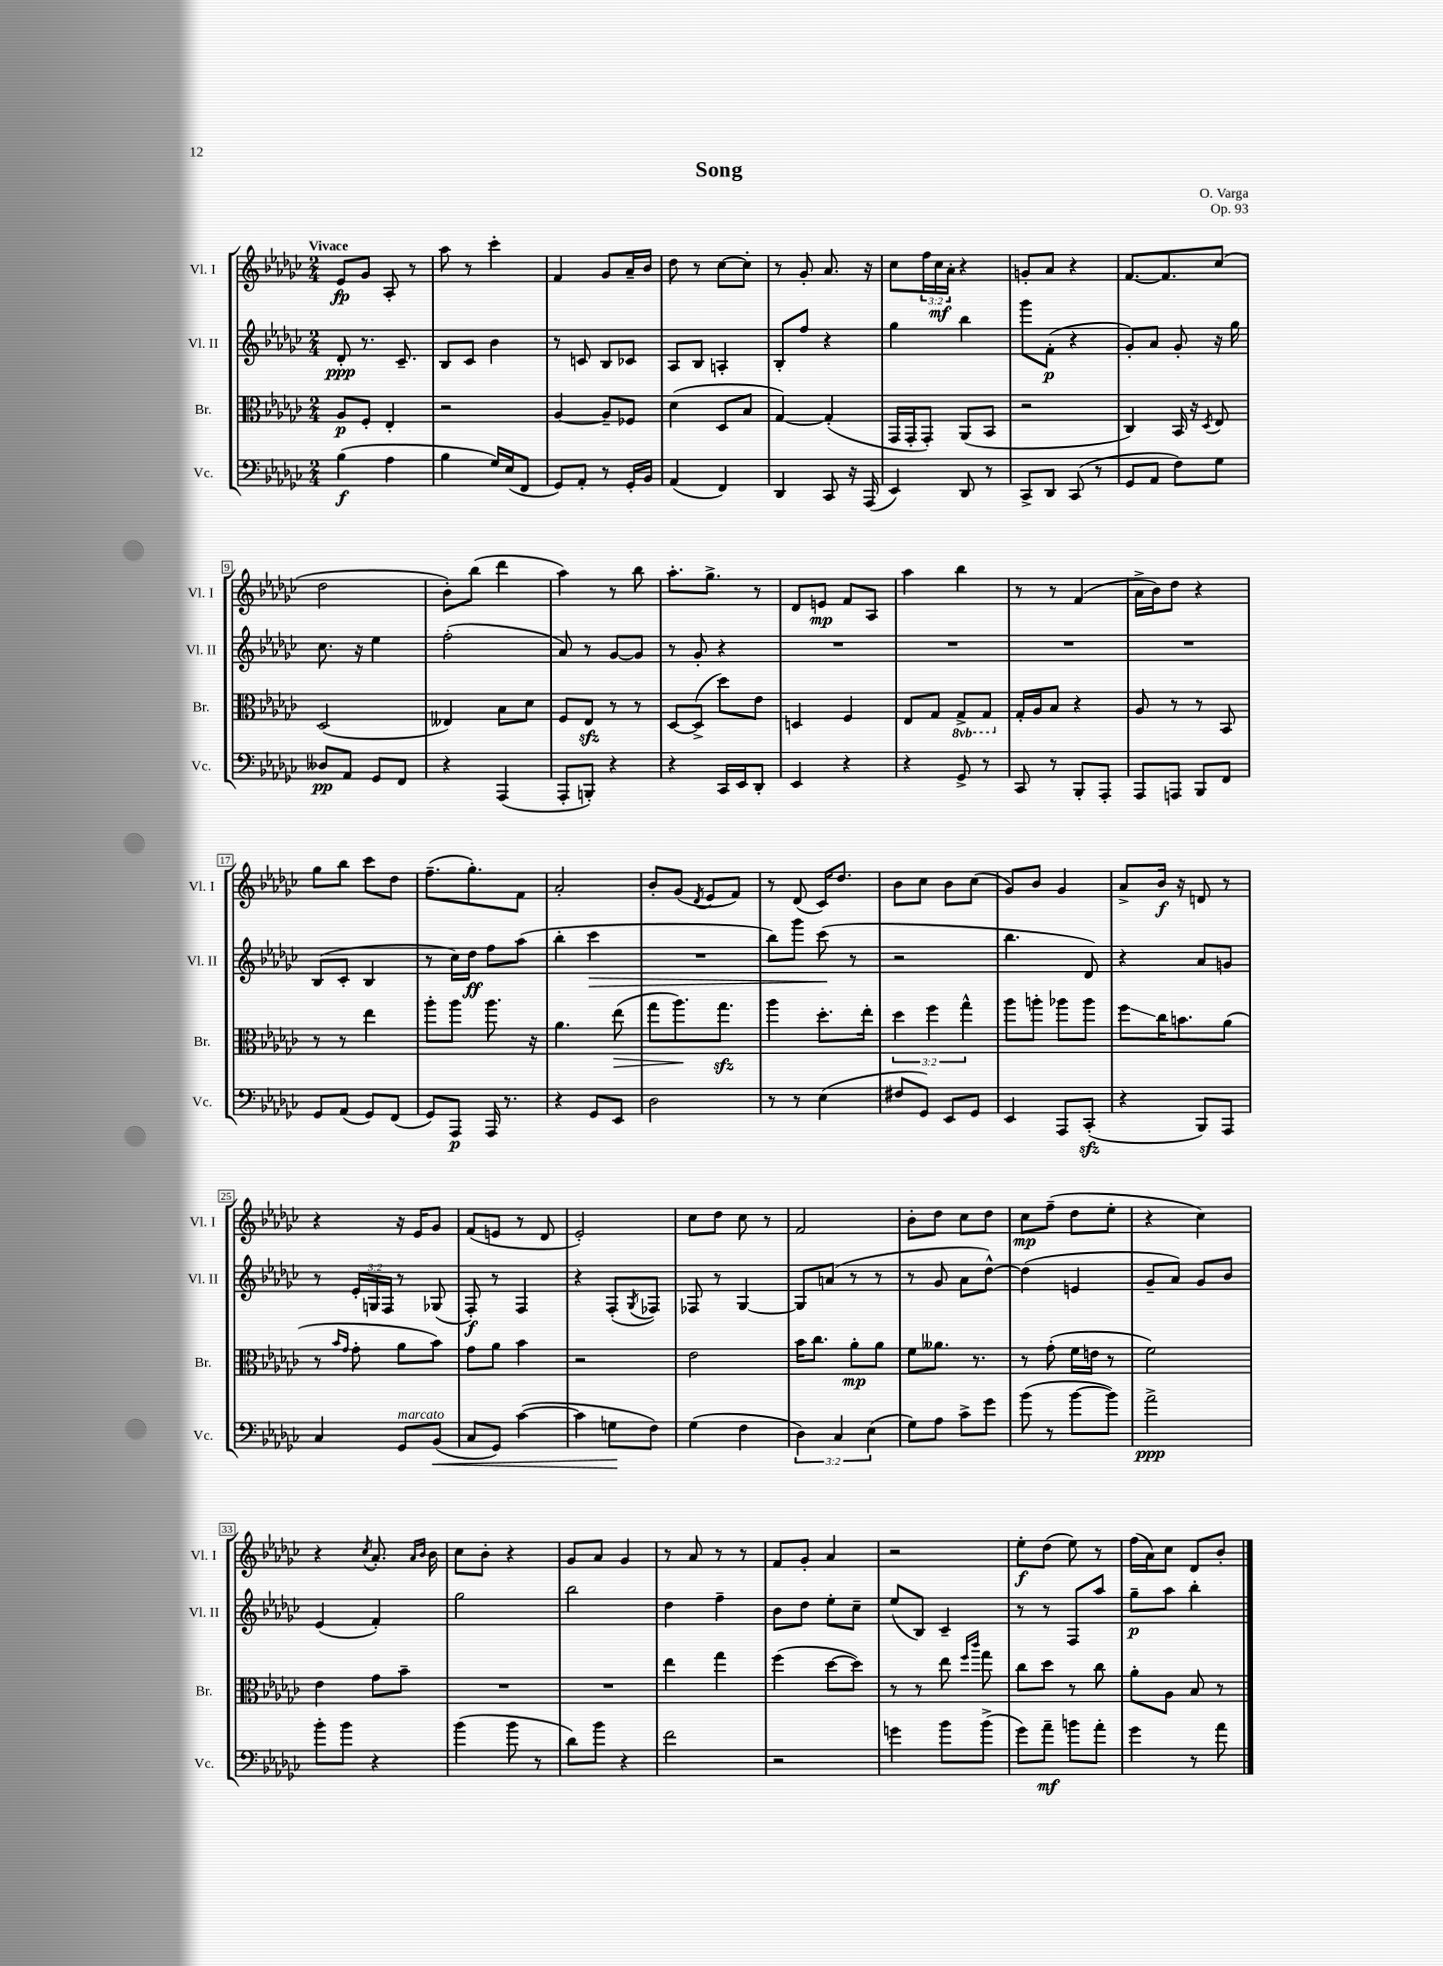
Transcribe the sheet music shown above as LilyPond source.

\header { title = "Song" composer = "O. Varga" opus = "Op. 93" }
<<
\new StaffGroup <<
\new Staff = "s0" \with { instrumentName = "Vl. I" shortInstrumentName = "Vl. I" } {
    \clef treble \key ges \major \numericTimeSignature \time 2/4 \override Staff.TupletNumber.text = #tuplet-number::calc-fraction-text \tempo "Vivace"
    ees'8\fp ges'8 aes8-. r8 |
    aes''8 r8 ces'''4-. |
    f'4 ges'8 aes'16-- bes'16 |
    des''8 r8 ces''8~ ces''8-. |
    r8 ges'8-. aes'8. r16 |
    ces''8 \tuplet 3/2 { f''16 ces''16\mf aes'16-. } r4 |
    g'8-. aes'8 r4 |
    f'8.~ f'8. ces''8( |
    des''2 |
    bes'8-.) bes''8( des'''4 |
    aes''4) r8 bes''8 |
    aes''8.-. ges''8.-> r8 |
    des'8 e'8\mp f'8 aes8 |
    aes''4 bes''4 |
    r8 r8 f'4( |
    aes'16-> bes'16) des''8 r4 |
    ges''8 bes''8 ces'''8 des''8 |
    f''8.--( ges''8.-.) f'8 |
    aes'2-. |
    bes'8-. ges'8( \acciaccatura { des'8 } ees'8 f'8) |
    r8 des'8( ces'16) des''8. |
    bes'8 ces''8 bes'8 ces''8( |
    ges'8) bes'8 ges'4 |
    aes'8-> bes'16\f r16 d'8 r8 |
    r4 r16 ees'16 ges'8 |
    f'8( e'8 r8 des'8 |
    ees'2-.) |
    ces''8 des''8 ces''8 r8 |
    f'2 |
    bes'8-. des''8 ces''8 des''8 |
    ces''8\mp f''8--( des''8 ees''8-. |
    r4 ces''4) |
    r4 \acciaccatura { ces''8 } aes'8.-. \grace { aes'16 bes'16 } bes'16 |
    ces''8 bes'8-. r4 |
    ges'8 aes'8 ges'4 |
    r8 aes'8 r8 r8 |
    f'8 ges'8-. aes'4 |
    r2 |
    ees''8-.\f des''8( ees''8) r8 |
    f''16( aes'16) ces''8 des'8 bes'8-. \bar "|." |
}
\new Staff = "s1" \with { instrumentName = "Vl. II" shortInstrumentName = "Vl. II" } {
    \clef treble \key ges \major \numericTimeSignature \time 2/4 \override Staff.TupletNumber.text = #tuplet-number::calc-fraction-text
    des'8-.\ppp r8. ces'8.-- |
    bes8 ces'8 bes'4 |
    r8 c'8 bes8 ces'8 |
    aes8 bes8 a4-. |
    bes8-. f''8 r4 |
    ges''4 bes''4 |
    ges'''8 f'8-.\p( r4 |
    ges'8-.) aes'8 ges'8-. r16 ges''16 |
    ces''8. r16 ees''4 |
    f''2-.( |
    aes'8) r8 ges'8~ ges'8 |
    r8 ges'8-. r4 |
    R2 |
    R2 |
    R2 |
    R2 |
    bes8( ces'8-. bes4 |
    r8 ces''16) des''16\ff f''8 aes''8( |
    bes''4-. ces'''4\> |
    R2 |
    bes''8) ges'''8 ces'''8\!( r8 |
    r2 |
    bes''4. des'8) |
    r4 aes'8 g'8 |
    r8 \tuplet 3/2 { ees'16-. g16 f16 } r8 ges8( |
    f8-.\f) r8 f4 |
    r4 f8-.( \acciaccatura { ges8 } fes8) |
    fes8 r8 ges4~ |
    ges8 a'8( r8 r8 |
    r8 ges'8 aes'8 des''8~-^) |
    des''4( e'4 |
    ges'8-- aes'8) ges'8 bes'8 |
    ees'4( f'4-.) |
    ges''2 |
    bes''2 |
    des''4 f''4-- |
    bes'8 des''8 ees''8-. ces''8-- |
    ees''8( bes8) ces'4-- |
    r8 r8 f8 aes''8 |
    ges''8--\p aes''8 bes''4-. \bar "|." |
}
\new Staff = "s2" \with { instrumentName = "Br." shortInstrumentName = "Br." } {
    \clef alto \key ges \major \numericTimeSignature \time 2/4 \override Staff.TupletNumber.text = #tuplet-number::calc-fraction-text \set Staff.ottavationMarkups = #ottavation-simple-ordinals
    aes8\p f8-. ees4-. |
    r2 |
    aes4~ aes8-- fes8 |
    des'4( des8 bes8 |
    ges4~) ges4-.( |
    ges,16 ges,16-. ges,8-.) aes,8( bes,8 |
    r2 |
    ces4) bes,16 r16 \acciaccatura { des8 } ees8 |
    des2( |
    eeses4) bes8 des'8 |
    f8 ees8\sfz r8 r8 |
    des8~ des8->( des''8) ees'8 |
    d4 f4 |
    ees8 ges8 \ottava #-1 ges,8-> ges,8 \ottava #0 |
    ges16-. aes16 bes8 r4 |
    aes8 r8 r8 bes,8 |
    r8 r8 ees''4 |
    aes''8-. aes''8 aes''8. r16 |
    aes'4. ees''8\>( |
    ges''8 aes''8.\!) ges''8.\sfz |
    aes''4 des''8.-. ees''16-. |
    \tuplet 3/2 { des''4 f''4 ges''4-^ } |
    aes''8 a''8-. aes''8 aes''8 |
    f''8\glissando ces''16 b'8. aes'8( |
    r8 \grace { bes'16 ges'16 } ges'8-. aes'8 bes'8) |
    ges'8 aes'8 bes'4 |
    r2 |
    ees'2 |
    bes'16 ces''8. aes'8-.\mp aes'8 |
    f'8 aeses'8. r8. |
    r8 ges'8-.( f'16 e'16 r8 |
    f'2) |
    ees'4 ges'8 bes'8-- |
    R2 |
    R2 |
    ees''4 ges''4 |
    f''4( des''8~ des''8) |
    r8 r8 ees''8 \grace { f''16 ces'''16 } ges''8 |
    ces''8 des''8 r8 ces''8 |
    aes'8-. aes8 bes8 r8 \bar "|." |
}
\new Staff = "s3" \with { instrumentName = "Vc." shortInstrumentName = "Vc." } {
    \clef bass \key ges \major \numericTimeSignature \time 2/4 \override Staff.TupletNumber.text = #tuplet-number::calc-fraction-text
    bes4\f( aes4 |
    bes4 ges16) ees16( f,8 |
    ges,8) aes,8-. r8 ges,16-. bes,16 |
    aes,4( f,4) |
    des,4 ces,8 r16 aes,,16( |
    ees,4) des,8 r8 |
    ces,8-> des,8 ces,8( r8 |
    ges,8 aes,8 f8) ges8 |
    deses8\pp aes,8 ges,8 f,8 |
    r4 aes,,4( |
    aes,,8-. b,,8-.) r4 |
    r4 ces,16 ees,16 des,8-. |
    ees,4 r4 |
    r4 ges,8-> r8 |
    ces,8 r8 bes,,8-. aes,,8-. |
    aes,,8 a,,8 bes,,8 f,8 |
    ges,8 aes,8( ges,8) f,8( |
    ges,8) aes,,8\p aes,,16 r8. |
    r4 ges,8 ees,8 |
    des2 |
    r8 r8 ees4( |
    fis8 ges,8) ees,8 ges,8 |
    ees,4 aes,,8 ces,8-.\sfz( |
    r4 bes,,8) aes,,8 |
    ces4 ges,8^\markup { \italic "marcato" } bes,8\<( |
    ces8 ges,8) ces'4~( |
    ces'4 g8\! f8) |
    ges4( f4 |
    \tuplet 3/2 { des4) ces4 ees4( } |
    ges8) aes8 ces'8-> ges'8 |
    bes'8( r8 bes'8~ bes'8) |
    aes'2->\ppp |
    bes'8-. bes'8 r4 |
    bes'4( bes'8 r8 |
    des'8) bes'8 r4 |
    f'2 |
    r2 |
    g'4 bes'8 bes'8->( |
    ges'8) aes'8--\mf b'8 aes'8-. |
    ges'4 r8 aes'8 \bar "|." |
}
>>
>>
\layout { \context { \Score \override BarNumber.stencil = #(make-stencil-boxer 0.1 0.3 ly:text-interface::print) } }
